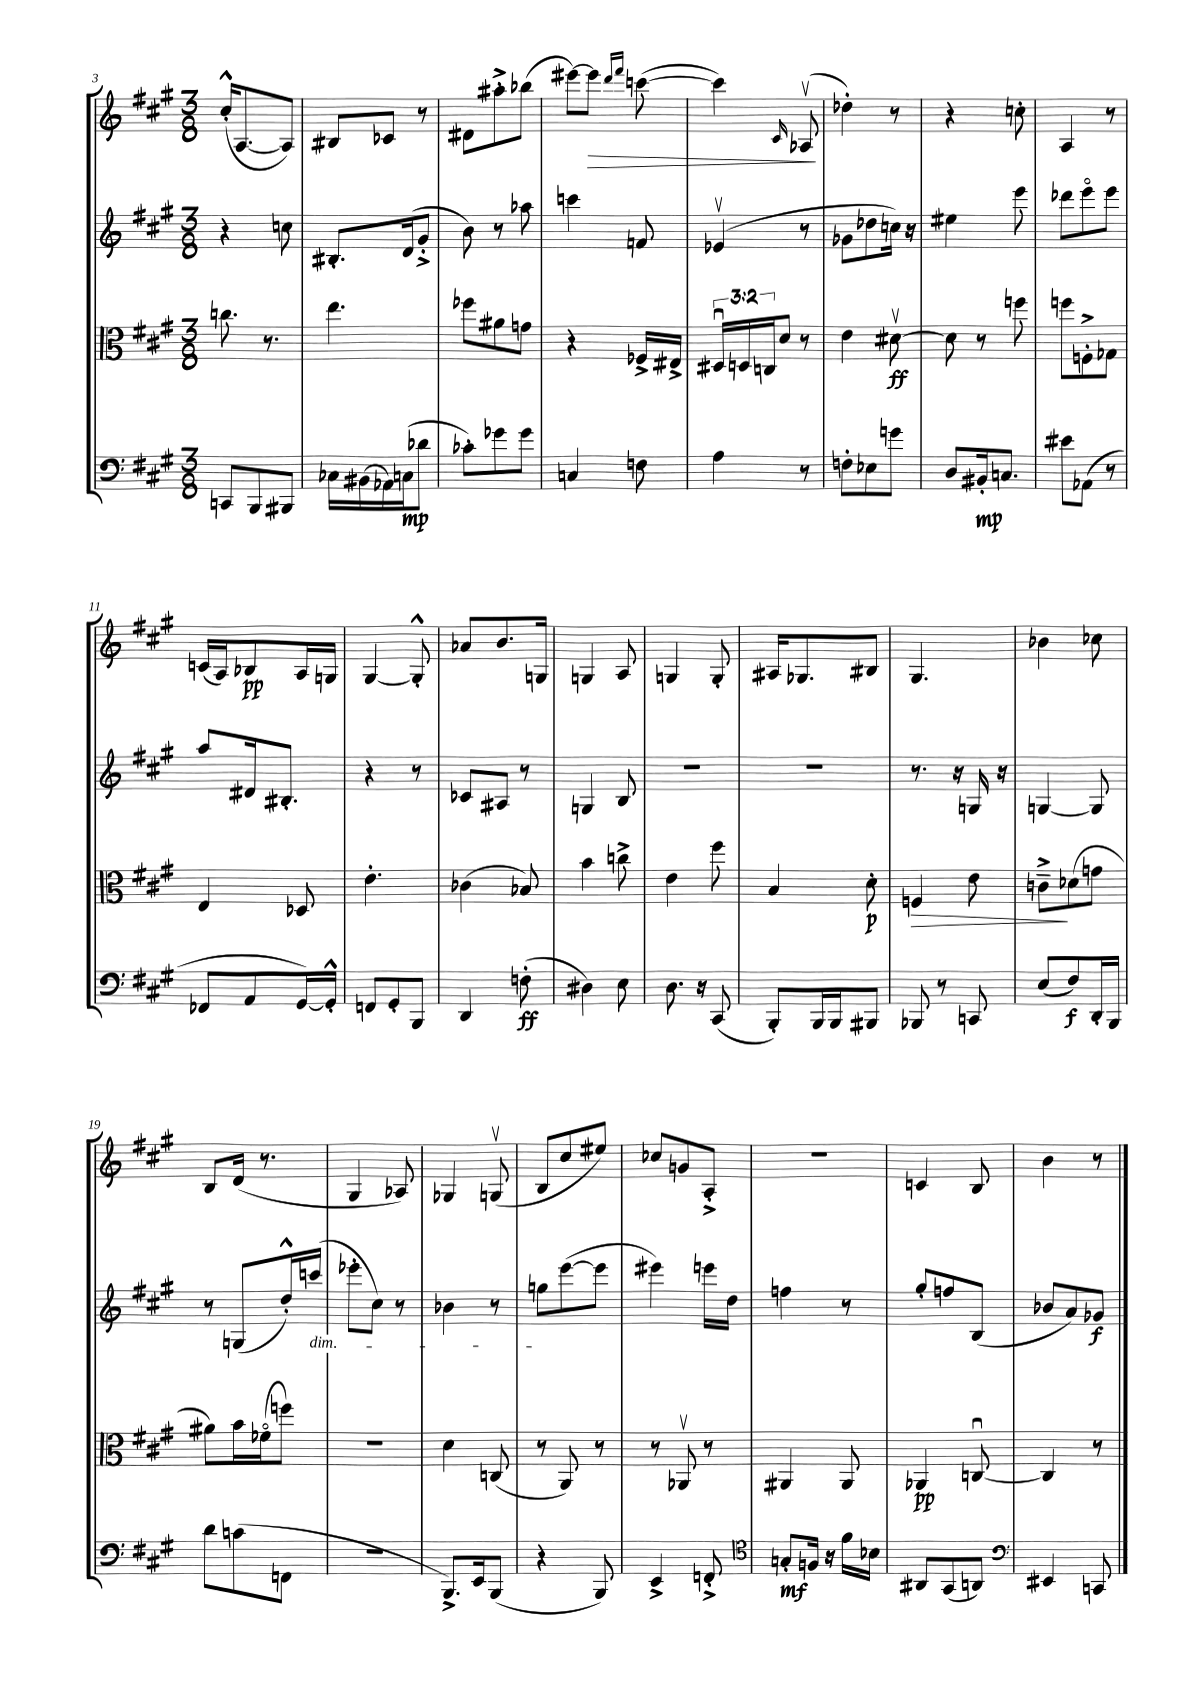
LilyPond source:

<<
\new StaffGroup <<
\new Staff = "s0" {
    \clef treble \key a \major \numericTimeSignature \time 3/8
    cis''16-.-^( a8.~ a8) |
    bis8 ces'8 r8 |
    dis'8 ais''8-.-> bes''8( |
    eis'''8~) eis'''8\> \grace { d'''16 fis'''16 } c'''8~( |
    c'''4) \grace { cis'16 } aes8\upbow\!( |
    des''4-.) r8 |
    r4 c''8-. |
    a4 r8 |
    c'16( a16) bes8\pp a16 g16 |
    gis4~ gis8-.-^ |
    aes'8 b'8. g16 |
    g4 a8 |
    g4 g8-. |
    ais16 ges8. bis8 |
    gis4. |
    bes'4 ces''8 |
    b8 d'16( r8. |
    gis4 aes8) |
    ges4 g8\upbow( |
    b8 cis''8 eis''8) |
    ces''8 g'8 a8-.-> |
    R4. |
    c'4 b8 |
    b'4 r8 \bar "|." |
}
\new Staff = "s1" {
    \clef treble \key a \major \numericTimeSignature \time 3/8
    r4 c''8 |
    bis8.-. d'16( gis'8-.-> |
    b'8) r8 aes''8 |
    c'''4 f'8 |
    ees'4\upbow( r8 |
    ges'8 des''8 c''16) r16 |
    eis''4 e'''8 |
    des'''8 e'''8\flageolet e'''8 |
    a''8 dis'16 bis8.-. |
    r4 r8 |
    ces'8 ais8 r8 |
    g4 b8 |
    R4. |
    R4. |
    r8. r16 g16 r16 |
    g4~ g8 |
    r8 g8( d''16-.-^) c'''16\dim( |
    ees'''8-. cis''8) r8 |
    bes'4 r8 |
    g''8\! e'''8~( e'''8 |
    eis'''4) e'''16 d''16 |
    f''4 r8 |
    gis''8-. f''8 b8( |
    bes'8 a'8) ges'8\f \bar "|." |
}
\new Staff = "s2" {
    \clef alto \key a \major \numericTimeSignature \time 3/8 \override Staff.TupletNumber.text = #tuplet-number::calc-fraction-text
    c''8. r8. |
    e''4. |
    fes''8 ais'8 g'8 |
    r4 fes16-> eis16-> |
    \tuplet 3/2 { dis16\downbow d16 c16 } d'8 r8 |
    e'4 dis'8~\upbow\ff |
    dis'8 r8 f''8 |
    f''8 f8-.-> ges8 |
    e4 des8 |
    e'4.-. |
    ces'4( bes8) |
    b'4 c''8-> |
    e'4 fis''8 |
    b4 d'8-.\p |
    f4\> e'8 |
    c'8--->\! des'8( g'8 |
    ais'8) b'16 fes'16\flageolet( f''8) |
    R4. |
    d'4 c8( |
    r8 a,8) r8 |
    r8 aes,8\upbow r8 |
    ais,4 ais,8 |
    aes,4\pp c8~\downbow |
    c4 r8 \bar "|." |
}
\new Staff = "s3" {
    \clef bass \key a \major \numericTimeSignature \time 3/8
    c,8 b,,8 bis,,8 |
    ces16 bis,16( aes,16) c16\mp( des'8 |
    ces'8-.) ges'8 ges'8 |
    c4 f8 |
    a4 r8 |
    f8-. ees8 g'8 |
    d8 bis,16-.\mp c8. |
    eis'8 aes,8( r8 |
    fes,8 a,8 gis,16~) gis,16-.-^ |
    f,8 gis,8-. b,,8 |
    d,4 f8-.\ff( |
    dis4) e8 |
    d8. r16 cis,8( |
    b,,8-.) b,,16 b,,16 bis,,8 |
    bes,,8 r8 c,8 |
    e8( fis8\f) d,16-. b,,16 |
    d'8 c'8( f,8 |
    R4. |
    b,,8.->) e,16 b,,8( |
    r4 b,,8) |
    e,4-> f,8-.-> |
    \clef tenor g8-.\mf f16 r16 fis'16 bes16 |
    ais,8 gis,8( a,8) |
    \clef bass eis,4 c,8 \bar "|." |
}
>>
>>
\layout { \context { \Score currentBarNumber = #3 } }
